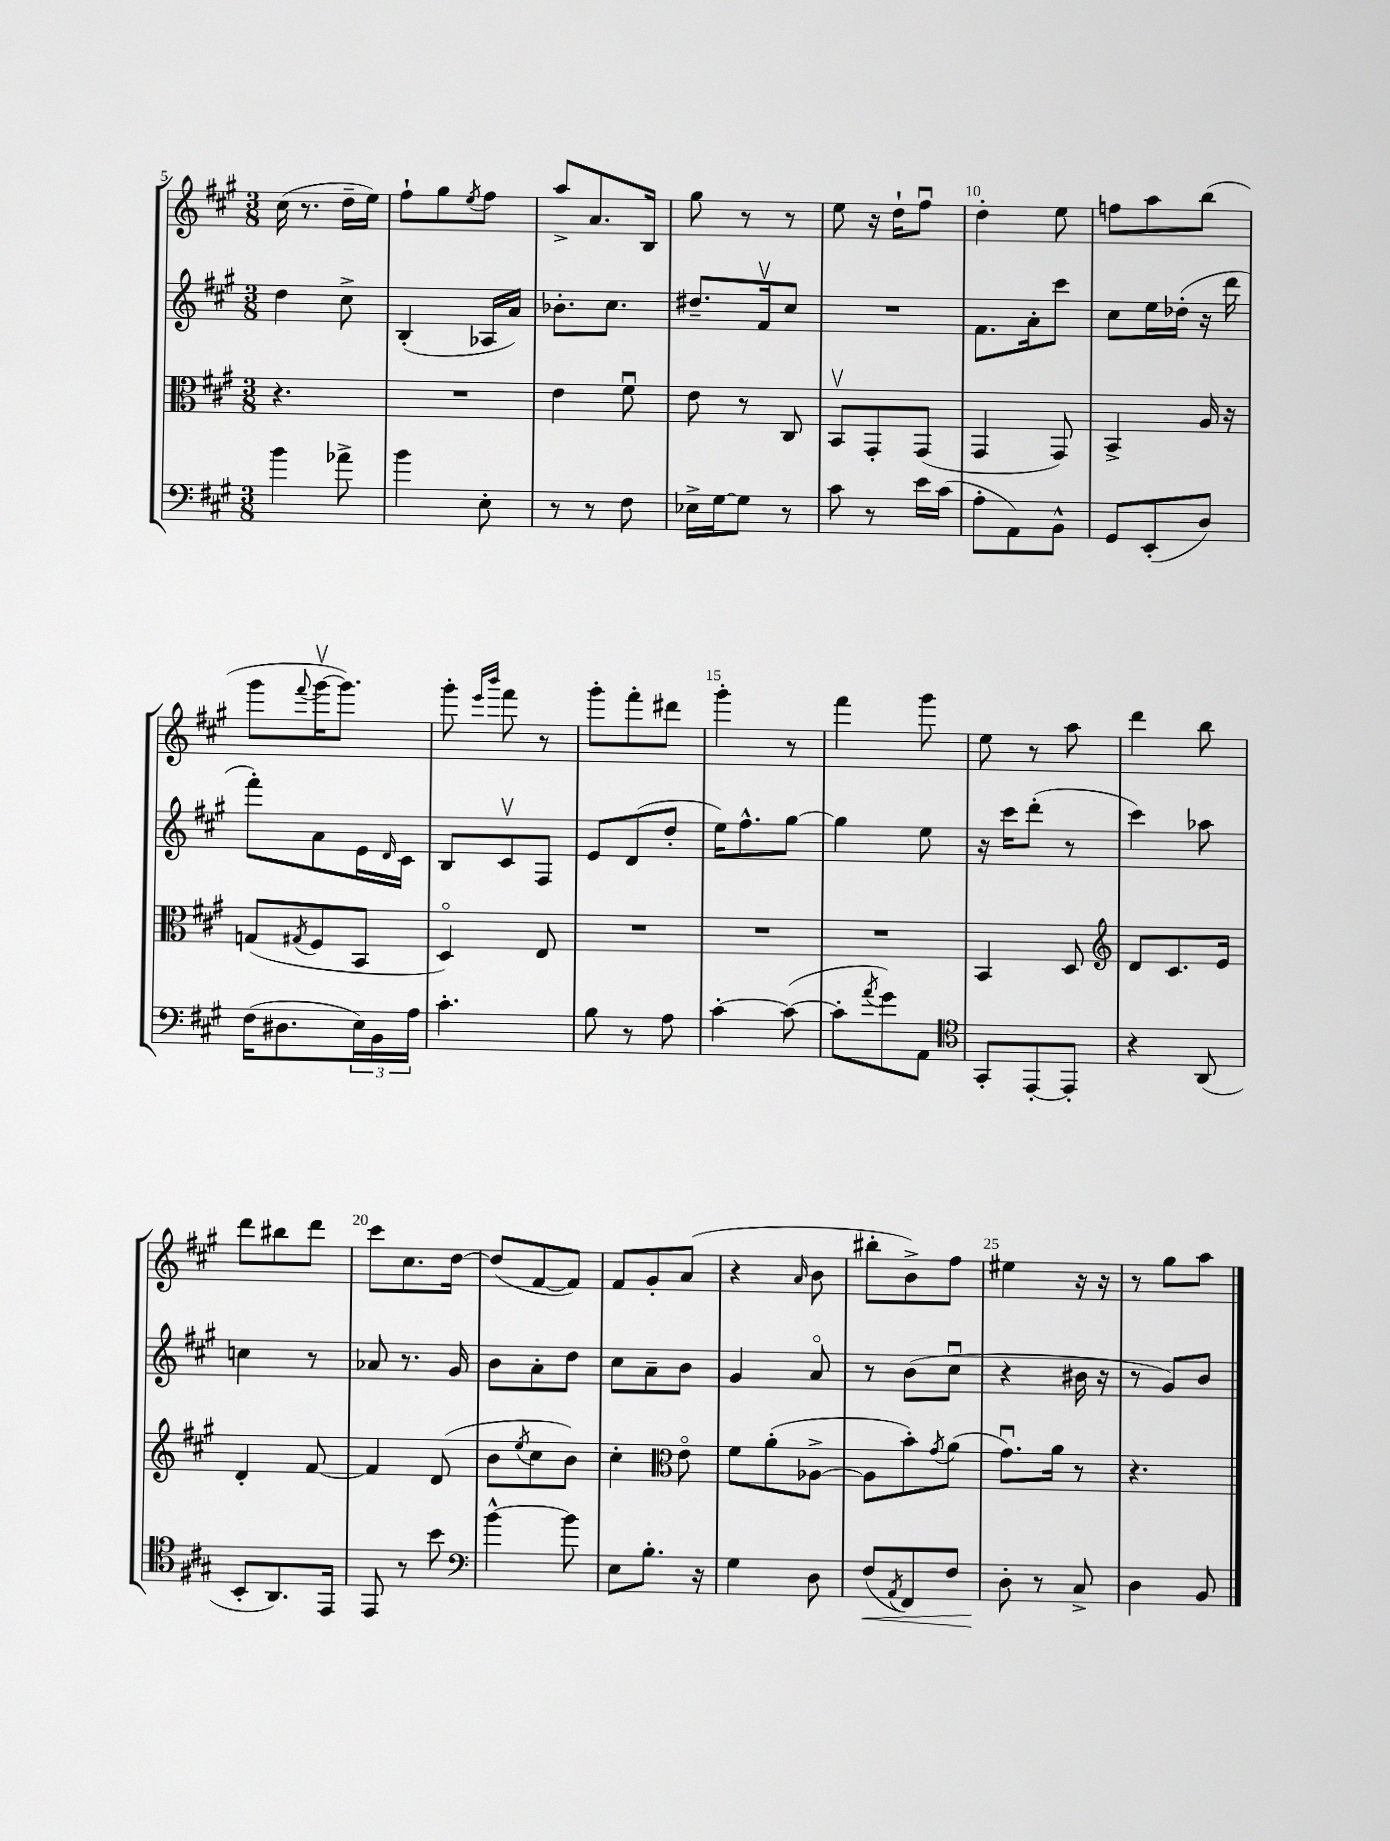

**kern	**kern	**kern	**kern
*staff4	*staff3	*staff2	*staff1
*clefF4	*clefC3	*clefG2	*clefG2
*k[f#c#g#]	*k[f#c#g#]	*k[f#c#g#]	*k[f#c#g#]
*M3/8	*M3/8	*M3/8	*M3/8
4b	4.r	4dd	(16cc#
.	.	.	8.r
8a-^	.	8cc#^	16dd~
.	.	.	16ee)
=	=	=	=
4b	4.r	(4B'	8ff#`
.	.	.	8gg#
.	.	.	8qee
8E'	.	16A-	8ff#
.	.	16a)	.
=	=	=	=
8r	4e	8.b-'	8aa^
8r	.	.	8.a
.	.	8.cc#	.
8F#	8f#u	.	.
.	.	.	16B
=	=	=	=
16E-^	8e	8.dd#~	8gg#
[16G#	.	.	.
8G#]	8r	.	8r
.	.	16f#v	.
8r	8C#	8cc#	8r
=	=	=	=
8c#	8BBv	4.r	8ee
8r	8GG#'	.	16r
.	.	.	16dd`
16e	(8GG#	.	8ff#u
(16c#	.	.	.
=	=	=	=
8A'	4GG#	8.f#	4dd'
8AA)	.	.	.
.	.	16a'	.
8BB^^	8GG#)	8ccc#	8ee
=	=	=	=
8GG#	4BB^	8cc#	8ff
(8EE'	.	16ee	8aa
.	.	(16dd-'	.
8D)	16A	16r	(8bb
.	16r	16ddd	.
=	=	=	=
(16F#	(8G	8fff#')	8ggg#
8.D#	.	.	.
.	8qG#	.	8qqfff#
.	8F#	8a	[16ggg#v
.	.	.	8.ggg#])
24E)	8BB	16e	.
24BB	.	.	.
.	.	16qqd	.
.	.	16c#	.
24A	.	.	.
=	=	=	=
4.c#'	4Do)	8B	8ggg#'
.	.	.	16qqeee
.	.	.	16qqbbb
.	.	8c#v	8fff#
.	8E	8F#	8r
=	=	=	=
8B	4.r	8e	8ggg#'
8r	.	(8d	8fff#'
8A	.	8dd'	8ddd#
=	=	=	=
[4c#'	4.r	16ee)	4ggg#'
.	.	8.ff#^^	.
(8c#_	.	[8gg#	8r
=	=	=	=
8c#']	4.r	4gg#]	4fff#
8qa	.	.	.
8g#)	.	.	.
8AA	.	8ee	8ggg#
=	=	=	=
*clefC4	*	*	*
8GG#'	4BB	16r	8ee
.	.	16ccc#	.
[8EE'	.	(8ddd'	8r
8EE']	8D	8r	8aa
=	=	=	=
*	*clefG2	*	*
4r	8d	4ccc#)	4ddd
.	8.c#	.	.
(8AA	.	8aa-	8bb
.	16e	.	.
=	=	=	=
8BB'	4d'	4cc	8ddd
8.AA)	.	.	8bb#
.	[8f#	8r	8ddd
16EE	.	.	.
=	=	=	=
8EE	4f#]	8a-	8ccc#
8r	.	8.r	8.cc#
8b	(8d	.	.
.	.	16g#	[16dd
=	=	=	=
*clefF4	*	*	*
[4b^^	8b	8b	(8dd]
.	8qee	.	.
.	8cc#	8a'	[8f#
8b]	8b)	8dd	8f#])
=	=	=	=
8E	4cc#'	8cc#	8f#
8.B'	.	8a~	8g#'
*	*clefC3	*	*
.	8eo	8b	(8a
16r	.	.	.
=	=	=	=
4G#	8f#	4g#	4r
.	(8a'	.	.
.	.	.	16qqa
8D	[8A-^	8ao	8b
=	=	=	=
(8F#	8A-]	8r	8bb#'
8qAA	.	.	.
8FF#)	8b')	(8b	8b^)
.	8qg#	.	.
8F#	(8a	8cc#u	8ff#
=	=	=	=
8D'	8.g#u)	4r	4ee#
8r	.	.	.
.	16a	.	.
8C#^	8r	16b#	16r
.	.	16r	16r
=	=	=	=
4D	4.r	8r	8r
.	.	8g#)	8gg#
8BB	.	8b	8aa
==	==	==	==
*-	*-	*-	*-
